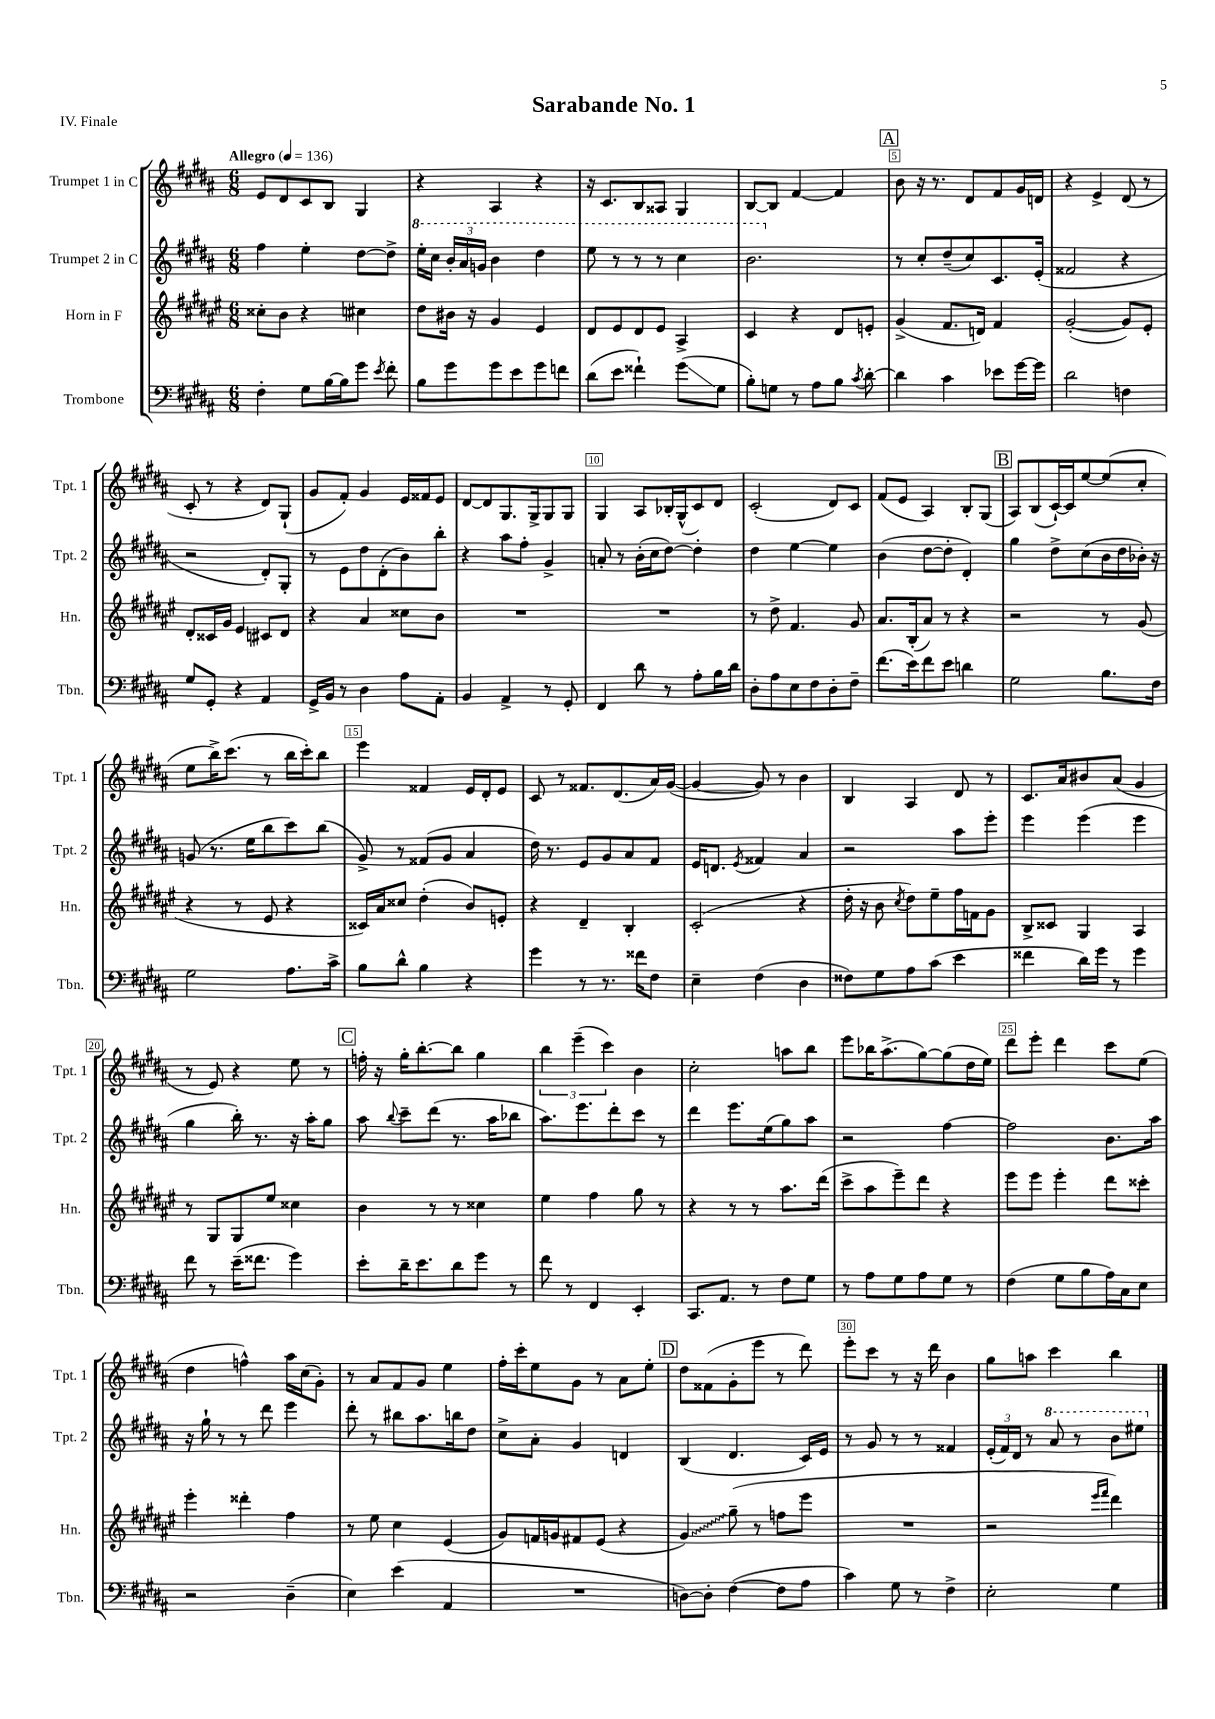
\header { title = "Sarabande No. 1" piece = "IV. Finale" }
<<
\new StaffGroup <<
\new Staff = "s0" \with { instrumentName = "Trumpet 1 in C" shortInstrumentName = "Tpt. 1" } {
    \clef treble \key b \major \numericTimeSignature \time 6/8 \tempo "Allegro" 4 = 136
    \autoBeamOff e'8[ dis'8 cis'8 b8] gis4 |
    r4 ais4 r4 |
    r16 cis'8.[ b8 aisis8] gis4 |
    b8[~ b8] fis'4~ fis'4 |
    \mark \markup { \box "A" } b'8 r16 r8. dis'8[ fis'8 gis'16 d'16] |
    r4 e'4-> dis'8( r8 |
    cis'8-. r8 r4 dis'8[) gis8]-!( |
    gis'8[ fis'8]-.) gis'4 e'16[ fisis'16 e'8] |
    dis'8[~ dis'8 gis8. gis16-> gis8 gis8] |
    gis4 ais8[ bes16-. gis16-^( cis'8) dis'8] |
    cis'2-.( dis'8[) cis'8] |
    fis'8[( e'8] ais4) b8[-. gis8]( |
    \mark \markup { \box "B" } ais8[) b8( cis'16~-!) cis'16 e''8~ e''8( cis''8]-. |
    e''8[ b''16->) cis'''8.]( r8 b''16[ cis'''16-.) b''8] |
    e'''4 fisis'4 e'16[ dis'16-. e'8] |
    cis'8 r8 fisis'8.[ dis'8.( ais'16) gis'16]~( |
    gis'4~ gis'8) r8 b'4 |
    b4 ais4 dis'8 r8 |
    cis'8.[ ais'16 bis'8 ais'8]( gis'4 |
    r8 e'8) r4 e''8 r8 |
    \mark \markup { \box "C" } f''16-. r16 gis''16[-. b''8.~-. b''8] gis''4 |
    \tuplet 3/2 { b''4 e'''4--( cis'''4) } b'4 |
    cis''2-. a''8[ b''8] |
    e'''8[ bes''16 ais''8.->( gis''8~) gis''8( dis''16 e''16]) |
    dis'''8[ e'''8]-. dis'''4 cis'''8[ e''8]( |
    dis''4 f''4-^) ais''16[ cis''16( gis'8]-.) |
    r8 ais'8[ fis'8 gis'8] e''4 |
    fis''16[-. cis'''16-. e''8 gis'8] r8 ais'8[ e''8]-. |
    \mark \markup { \box "D" } dis''8[ fisis'8( gis'8-. e'''8] r8 dis'''8) |
    e'''8[-. cis'''8] r8 r16 dis'''16 b'4 |
    gis''8[ a''8] cis'''4 b''4 \bar "|." |
}
\new Staff = "s1" \with { instrumentName = "Trumpet 2 in C" shortInstrumentName = "Tpt. 2" } {
    \clef treble \key b \major \numericTimeSignature \time 6/8
    \autoBeamOff fis''4 e''4-. dis''8[~ dis''8]-> |
    \ottava #1 e'''16[-. cis'''16] \tuplet 3/2 { b''16[-. ais''16 g''16] } b''4 dis'''4 |
    e'''8 r8 r8 r8 cis'''4 |
    b''2. \ottava #0 |
    \mark \markup { \box "A" } r8 cis''8[-. dis''8--( cis''8) cis'8. e'16]-.( |
    fisis'2 r4 |
    r2 dis'8[-.) gis8]-. |
    r8 e'8[ dis''8 dis'8-.( b'8) b''8]-. |
    r4 ais''8[ fis''8]-. gis'4-> |
    a'8-. r8 b'16[-.( cis''16 dis''8]~) dis''4-. |
    dis''4 e''4~ e''4 |
    b'4( dis''8[~ dis''8]-. dis'4-.) |
    \mark \markup { \box "B" } gis''4 dis''8[-> cis''8( b'16 dis''16 bes'16]-.) r16 |
    g'8( r8. e''16[ b''8 cis'''8) b''8]( |
    gis'8->) r8 fisis'8[( gis'8] ais'4 |
    dis''16) r8. e'8[ gis'8 ais'8 fis'8] |
    e'16[ d'8.] \acciaccatura { e'8 } fisis'4 ais'4 |
    r2 ais''8[ e'''8]-. |
    e'''4 e'''4( e'''4 |
    gis''4 b''16-.) r8. r16 ais''16[-. gis''8] |
    \mark \markup { \box "C" } ais''8 \appoggiatura { b''8 } cis'''8[-- dis'''8]( r8. ais''16[ bes''8] |
    ais''8.[) e'''8. dis'''8-. cis'''8] r8 |
    dis'''4 e'''8.[ e''16( gis''8) ais''8] |
    r2 fis''4~ |
    fis''2 b'8.[ ais''16] |
    r16 gis''16-! r8 r8 dis'''8 e'''4 |
    dis'''8-. r8 bis''8[ ais''8. b''16 dis''8] |
    cis''8[-> ais'8]-. gis'4 d'4 |
    \mark \markup { \box "D" } b4( dis'4. cis'16[) e'16] |
    r8 gis'8 r8 r8 fisis'4 |
    \tuplet 3/2 { e'16[-.( fis'16) dis'16] } r8 \ottava #1 ais''8 r8 b''8[ eis'''8] \ottava #0 \bar "|." |
}
\new Staff = "s2" \with { instrumentName = "Horn in F" shortInstrumentName = "Hn." } {
    \clef treble \key fis \major \numericTimeSignature \time 6/8
    \autoBeamOff cisis''8[-. b'8] r4 cis''4 |
    dis''8[ bis'16] r16 gis'4 eis'4 |
    dis'8[ eis'8 dis'8 eis'8] ais4-> |
    cis'4 r4 dis'8[ e'8]-. |
    \mark \markup { \box "A" } gis'4->( fis'8.[ d'16]) fis'4 |
    gis'2~-.( gis'8[) eis'8]-. |
    dis'8[-. cisis'16 gis'16] eis'4 cis'8[ dis'8] |
    r4 ais'4 cisis''8[ b'8] |
    R2. |
    R2. |
    r8 dis''8-> fis'4. gis'8 |
    ais'8.[ b16-.( ais'8]) r8 r4 |
    \mark \markup { \box "B" } r2 r8 gis'8( |
    r4 r8 eis'8 r4 |
    cisis'16[) ais'16 cisis''8] dis''4-.( b'8[) e'8]-. |
    r4 dis'4-- b4-. |
    cis'2-.( r4 |
    dis''16-. r16 b'8 \acciaccatura { cis''8 } dis''8[) eis''8-- fis''16 f'16 gis'8] |
    b8[-> cisis'8] gis4 ais4 |
    r8 gis8[ gis8 eis''8] cisis''4 |
    \mark \markup { \box "C" } b'4 r8 r8 cisis''4 |
    eis''4 fis''4 gis''8 r8 |
    r4 r8 r8 ais''8.[ dis'''16]( |
    cis'''8[-> ais''8 eis'''8--) dis'''8] r4 |
    eis'''8[ eis'''8] eis'''4-. dis'''8[ cisis'''8]-. |
    eis'''4-. disis'''4-. fis''4 |
    r8 eis''8 cis''4 eis'4( |
    gis'8[) f'16 g'16 fis'8 eis'8]( r4 |
    \mark \markup { \box "D" } \once \override Glissando.style = #'zigzag gis'4\glissando) gis''8--( r8 f''8[ eis'''8] |
    R2. |
    r2 \grace { eis'''16[ fis'''16] } dis'''4) \bar "|." |
}
\new Staff = "s3" \with { instrumentName = "Trombone" shortInstrumentName = "Tbn." } {
    \clef bass \key b \major \numericTimeSignature \time 6/8
    \autoBeamOff fis4-. gis8[ b16~ b16 gis'8] \acciaccatura { e'8 } fis'8-. |
    b8[ gis'8 gis'8 e'8 gis'8 f'8] |
    dis'8[( e'8] fisis'4-!) gis'8[\glissando( gis8] |
    b8[-.) g8] r8 ais8[ b8] \acciaccatura { cis'8 } dis'8~-. |
    \mark \markup { \box "A" } dis'4 cis'4 ees'8[ gis'16~ gis'16] |
    dis'2 f4 |
    gis8[ gis,8]-. r4 ais,4 |
    gis,16[-> b,16] r8 dis4 ais8[ ais,8]-. |
    b,4 ais,4-> r8 gis,8-. |
    fis,4 dis'8 r8 ais8[-. b16 dis'16] |
    dis8[-. ais8 e8 fis8 dis8-. fis8]-- |
    fis'8.[( e'16) fis'8 e'8] d'4 |
    \mark \markup { \box "B" } gis2 b8.[ fis16] |
    gis2 ais8.[ cis'16]-> |
    b8[ dis'8]-^ b4 r4 |
    gis'4 r8 r8. fisis'16[ fis8] |
    e4-- fis4( dis4 |
    fisis8[) gis8 ais8 cis'8]( e'4 |
    fisis'4 dis'16[) gis'16] r8 gis'4 |
    fis'8 r8 e'16[--( fisis'8.] gis'4) |
    \mark \markup { \box "C" } e'8[-. dis'16-- e'8. dis'8 gis'8] r8 |
    fis'8 r8 fis,4 e,4-. |
    cis,8.[ ais,8.] r8 fis8[ gis8] |
    r8 ais8[ gis8 ais8 gis8] r8 |
    fis4( gis8[ b8 ais16) cis16 e8] |
    r2 dis4--( |
    e4) e'4( ais,4 |
    R2. |
    \mark \markup { \box "D" } d8[~) d8]-. fis4~( fis8[ ais8] |
    cis'4) gis8 r8 fis4-> |
    e2-. gis4 \bar "|." |
}
>>
>>
\layout { \context { \Score \override BarNumber.break-visibility = ##(#f #t #t) barNumberVisibility = #(every-nth-bar-number-visible 5) \override BarNumber.stencil = #(make-stencil-boxer 0.1 0.3 ly:text-interface::print) } }
